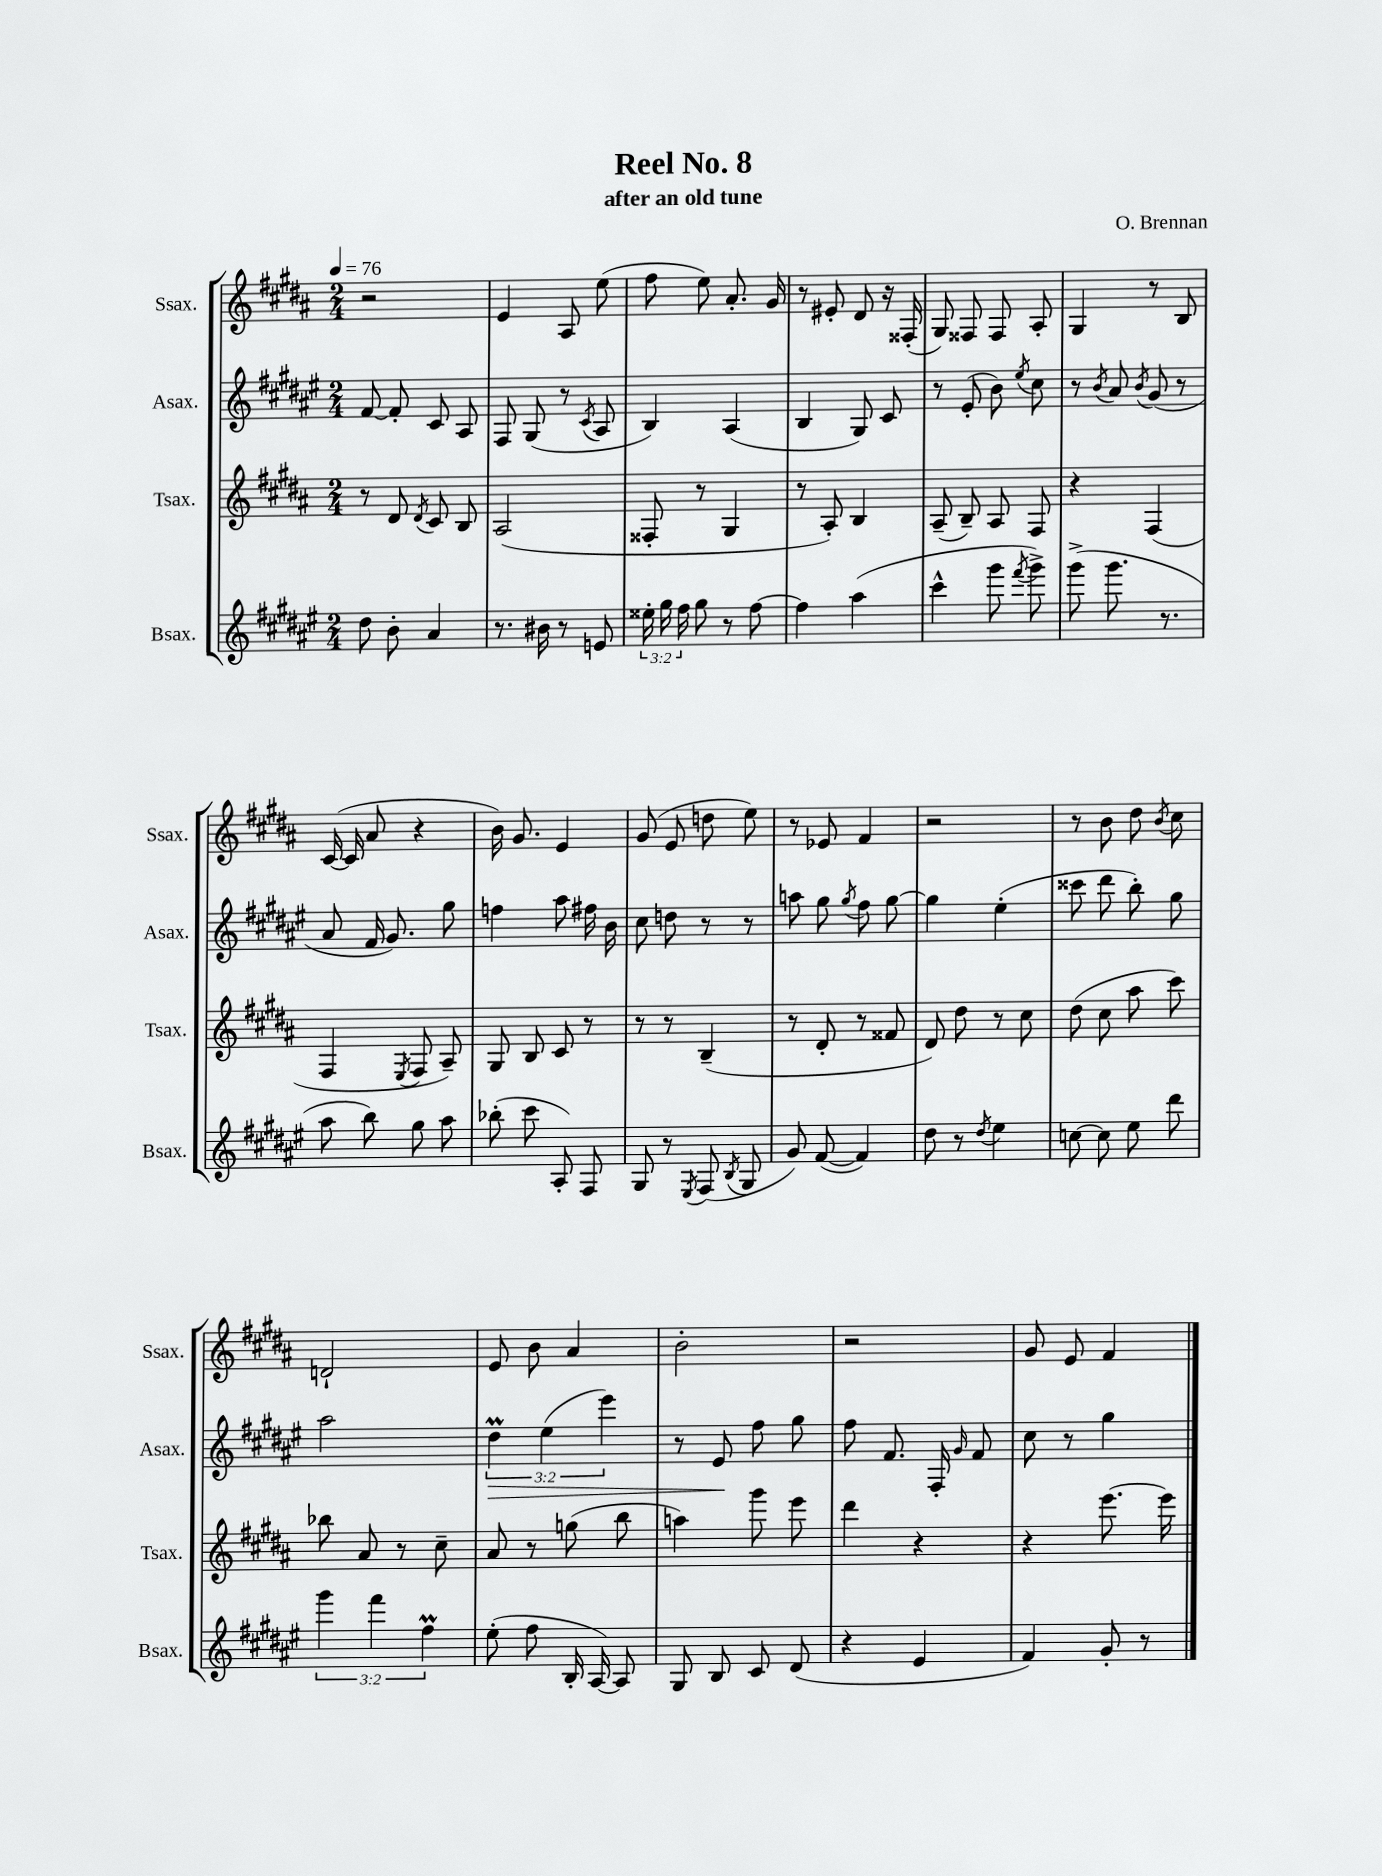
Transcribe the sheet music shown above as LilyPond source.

\header { title = "Reel No. 8" composer = "O. Brennan" subtitle = "after an old tune" }
<<
\new StaffGroup <<
\new Staff = "s0" \with { instrumentName = "Ssax." shortInstrumentName = "Ssax." } {
    \clef treble \key b \major \numericTimeSignature \time 2/4 \tempo 4 = 76
    \autoBeamOff r2 |
    e'4 ais8 e''8( |
    fis''8 e''8) ais'8.-. gis'16 |
    r8 eis'8-. dis'8 r16 fisis16-.( |
    gis8) fisis8 fisis8 ais8-. |
    gis4 r8 b8 |
    cis'16~( cis'16 ais'8 r4 |
    b'16) gis'8. e'4 |
    gis'8( e'8 d''8 e''8) |
    r8 ees'8 fis'4 |
    r2 |
    r8 b'8 dis''8 \acciaccatura { b'8 } cis''8 |
    d'2-! |
    e'8 b'8 ais'4 |
    b'2-. |
    r2 |
    gis'8 e'8 fis'4 \bar "|." |
}
\new Staff = "s1" \with { instrumentName = "Asax." shortInstrumentName = "Asax." } {
    \clef treble \key fis \major \numericTimeSignature \time 2/4 \override Staff.TupletNumber.text = #tuplet-number::calc-fraction-text
    \autoBeamOff fis'8~ fis'8-. cis'8 ais8 |
    fis8 gis8( r8 \acciaccatura { cis'8 } ais8 |
    b4) ais4( |
    b4 gis8) cis'8 |
    r8 eis'8-.( b'8) \acciaccatura { eis''8 } cis''8 |
    r8 \acciaccatura { b'8 } ais'8 \acciaccatura { b'8 } gis'8( r8 |
    ais'8 fis'16 gis'8.) gis''8 |
    f''4 ais''8 fis''16 b'16 |
    cis''8 d''8 r8 r8 |
    a''8 gis''8 \acciaccatura { gis''8 } fis''8 gis''8~ |
    gis''4 eis''4-.( |
    cisis'''8 dis'''8 b''8-.) gis''8 |
    ais''2 |
    \tuplet 3/2 { dis''4\prall\> eis''4( eis'''4) } |
    r8 eis'8\! fis''8 gis''8 |
    fis''8 fis'8. fis16-. \grace { gis'16 } fis'8 |
    cis''8 r8 gis''4 \bar "|." |
}
\new Staff = "s2" \with { instrumentName = "Tsax." shortInstrumentName = "Tsax." } {
    \clef treble \key b \major \numericTimeSignature \time 2/4
    \autoBeamOff r8 dis'8 \acciaccatura { dis'8 } cis'8 b8 |
    ais2( |
    fisis8-. r8 gis4 |
    r8 ais8-.) b4 |
    ais8--( b8--) ais8 fis8 |
    r4 fis4( |
    fis4 \acciaccatura { e8 } fis8 ais8--) |
    gis8 b8 cis'8 r8 |
    r8 r8 b4--( |
    r8 dis'8-. r8 fisis'8 |
    dis'8) dis''8 r8 cis''8 |
    dis''8( cis''8 ais''8 cis'''8) |
    bes''8 ais'8 r8 cis''8-- |
    ais'8 r8 g''8( b''8 |
    a''4) gis'''8 e'''8 |
    dis'''4 r4 |
    r4 e'''8.~ e'''16 \bar "|." |
}
\new Staff = "s3" \with { instrumentName = "Bsax." shortInstrumentName = "Bsax." } {
    \clef treble \key fis \major \numericTimeSignature \time 2/4 \override Staff.TupletNumber.text = #tuplet-number::calc-fraction-text
    \autoBeamOff dis''8 b'8-. ais'4 |
    r8. bis'16 r8 e'8 |
    \tuplet 3/2 { eisis''16-. gis''16 fis''16 } gis''8 r8 fis''8~ |
    fis''4 ais''4( |
    cis'''4-^ gis'''8 \acciaccatura { fis'''8 } gis'''8->) |
    gis'''8->( gis'''8. r8. |
    ais''8 b''8) gis''8 ais''8 |
    bes''8-.( cis'''8 ais8-.) fis8 |
    gis8 r8 \acciaccatura { eis8 } fis8( \acciaccatura { b8 } gis8 |
    gis'8) fis'8~( fis'4) |
    dis''8 r8 \acciaccatura { dis''8 } eis''4 |
    c''8~ c''8 eis''8 dis'''8 |
    \tuplet 3/2 { gis'''4 fis'''4 fis''4\prall } |
    eis''8-.( fis''8 b16-. ais16~) ais8 |
    gis8 b8 cis'8 dis'8( |
    r4 eis'4 |
    fis'4) gis'8-. r8 \bar "|." |
}
>>
>>
\layout { \context { \Score \remove "Bar_number_engraver" } }
